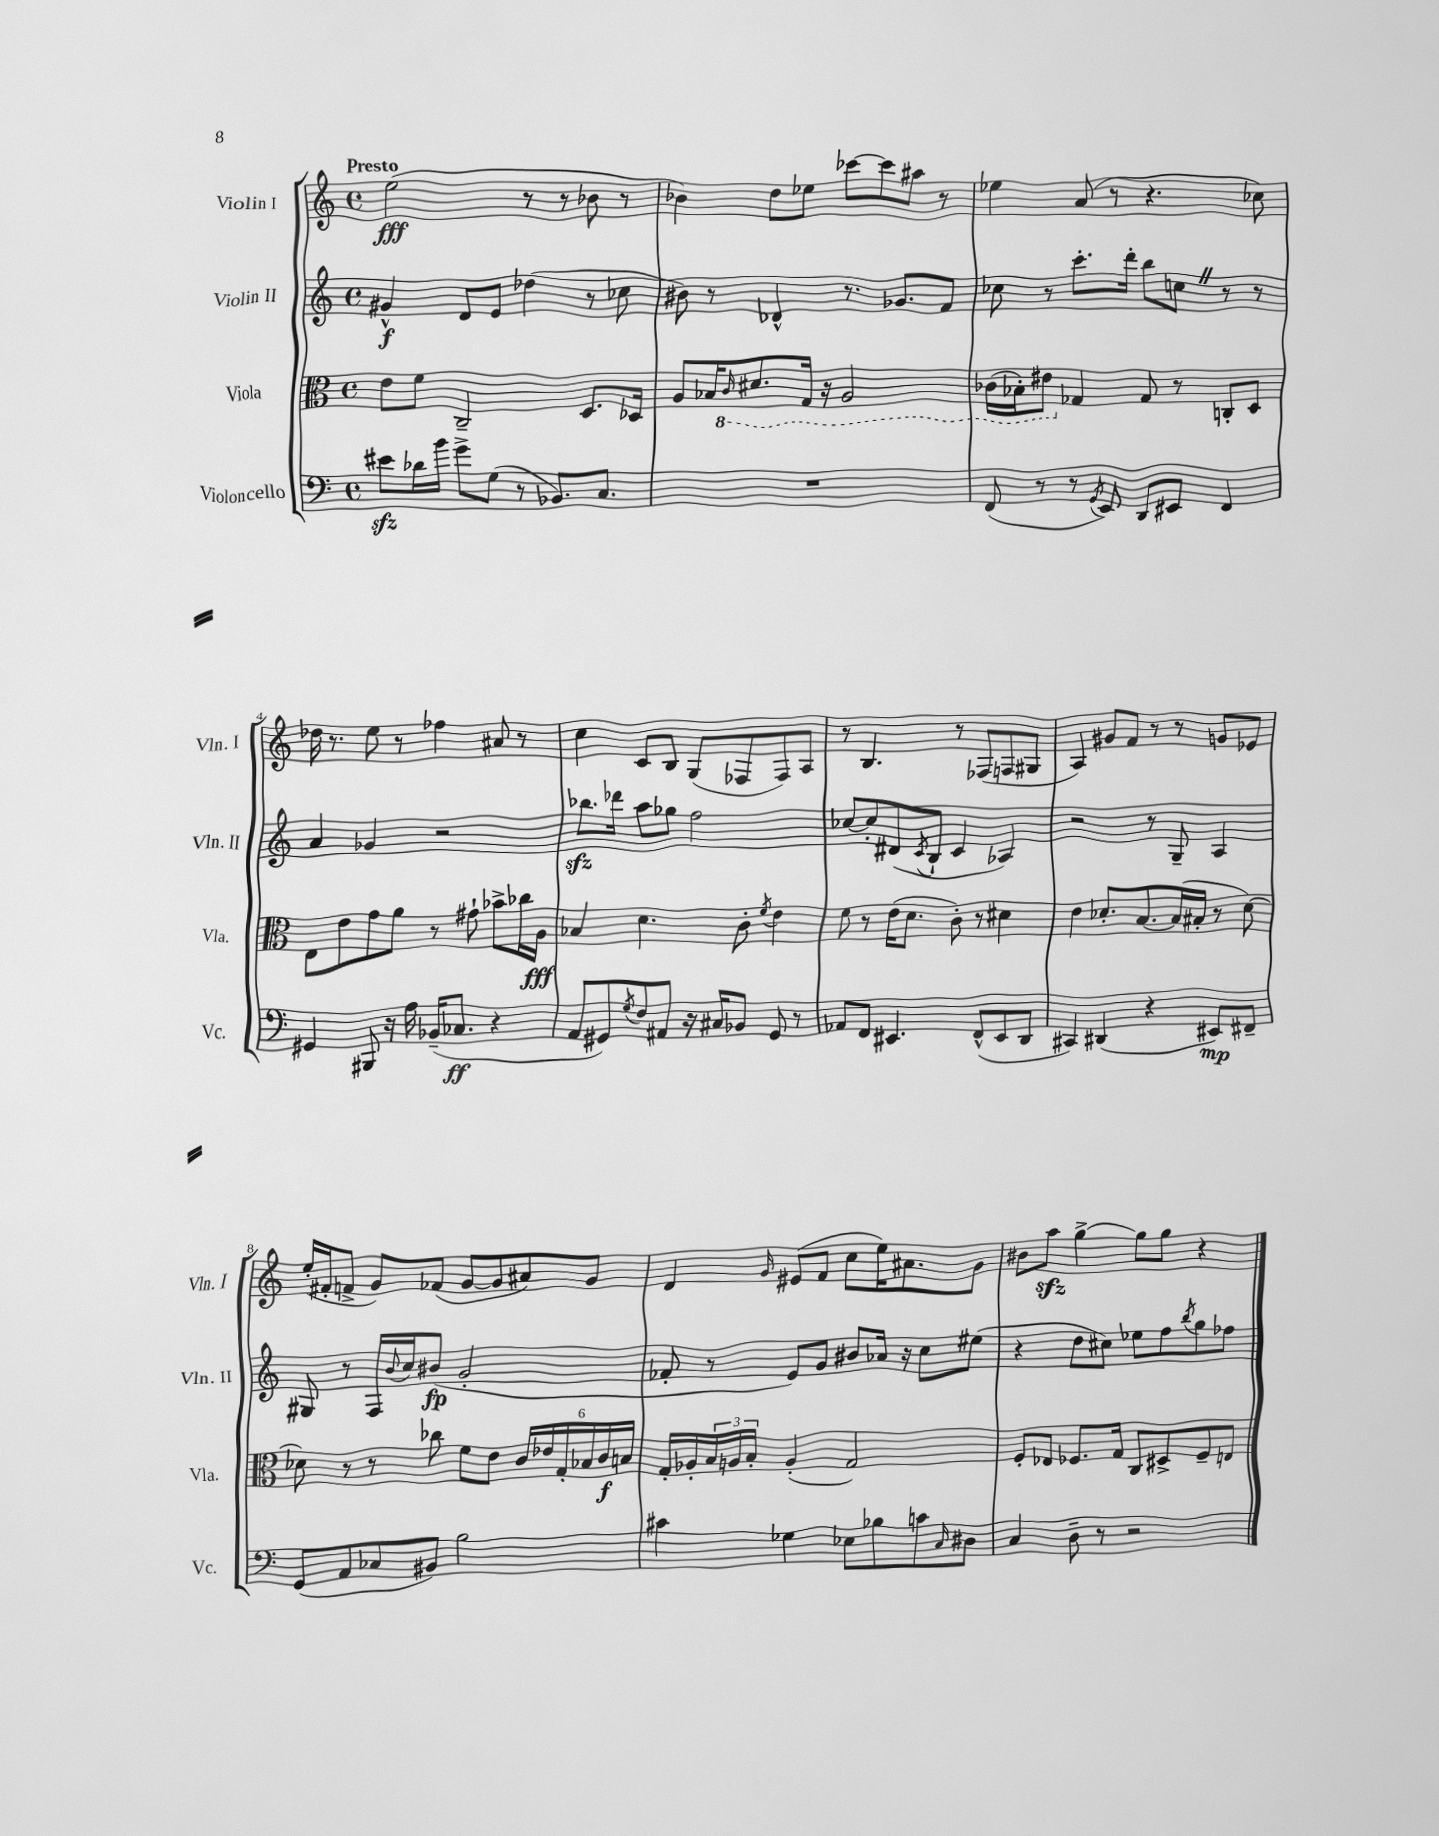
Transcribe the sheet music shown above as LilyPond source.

<<
\new StaffGroup <<
\new Staff = "s0" \with { instrumentName = "Violin I" shortInstrumentName = "Vln. I" } {
    \clef treble \key c \major \defaultTimeSignature \time 4/4 \tempo "Presto"
    e''2\fff( r8 r8 bes'8 r8 |
    bes'4) d''8 ees''8 ces'''8~ ces'''8 ais''8 r8 |
    ees''4 a'8( r8 r4. ces''8) |
    des''16 r8. e''8 r8 fes''4 ais'8 r8 |
    c''4 c'8 b8 g8( fes8 fes8) a8 |
    r8 b4. r8 fes8( f8 gis8 |
    a4) gis'8 f'8 r8 r8 g'8 ees'8 |
    e''16-.( fis'16-. f'8-> g'8) fes'8( g'8~ g'8 ais'8) g'8 |
    d'4 \grace { g'16 } eis'8( f'8 c''8 e''16) ais'8. g'8 |
    bis'8 a''8\sfz g''4~-> g''8 g''8 r4 \bar "|." |
}
\new Staff = "s1" \with { instrumentName = "Violin II" shortInstrumentName = "Vln. II" } {
    \clef treble \key c \major \defaultTimeSignature \time 4/4
    gis'4-^\f d'8 e'8 des''4( r8 ces''8 |
    bis'8) r8 des'4-^ r8. ges'8. f'8 |
    ces''8 r8 c'''8.-. d'''16-. b''8 c''8 \once \override BreathingSign.text = \markup { \musicglyph "scripts.caesura.straight" } \breathe r8 r8 |
    a'4 ges'4 r2 |
    bes''8.\sfz des'''16 a''8 ges''8 f''2 |
    ces''8~ ces''8-. dis'8( \acciaccatura { c'8 } b8-! c'4 aes4) |
    r2 r8 g8-- a4 |
    gis8 r8 f16 \appoggiatura { b'8 } c''16 bis'8\fp( g'2-. |
    fes'8-. r8 e'8) g'8 bis'8 aes'16 r16 c''8 eis''8( |
    r4 d''8 cis''8) ees''8 f''8 \acciaccatura { b''8 } g''8 fes''8 \bar "|." |
}
\new Staff = "s2" \with { instrumentName = "Viola" shortInstrumentName = "Vla." } {
    \clef alto \key c \major \defaultTimeSignature \time 4/4
    e'8 f'8 c2-- d8. des16 |
    a8 bes16 \ottava #-1 \grace { c16 } dis8. g,16 r16 a,2 |
    ces16( bes,16-.) eis8 \ottava #0 ges4 ges8 r8 c8-. d8 |
    e8 e'8 g'8 a'8 r8 gis'8-! bes'8-> ces''16 a16\fff |
    bes4 d'4. c'8-. \acciaccatura { f'8 } e'4 |
    f'8 r8 e'16( d'8. c'8-.) r8 dis'4 |
    e'4 des'8.-. b8.~ b16( bis16-. r8 des'8~) |
    des'8 r8 r8 ces''8 f'8 e'8 \tuplet 6/4 { c'16 ees'16 g16-. bes16 c'16\f b16 } |
    g16-. aes16-. \tuplet 3/2 { b16 a16 b16-. } a4-.( g2) |
    f8-. ees8 fes8. g16 c8 dis8-> fes8-- e8 \bar "|." |
}
\new Staff = "s3" \with { instrumentName = "Violoncello" shortInstrumentName = "Vc." } {
    \clef bass \key c \major \defaultTimeSignature \time 4/4
    eis'8\sfz des'16 b'16 g'8-> g8( r8 bes,8.) c8. |
    R1 |
    f,8( r8 r8 \acciaccatura { g,8 } e,8) d,8 eis,8 f,4 |
    gis,4 bis,,8 r16 a16 bes,16--( ces8.\ff r4 |
    a,8 gis,8) \acciaccatura { g8 } f8 ais,8 r16 cis16 bes,8 gis,8 r8 |
    aes,8 f,8 eis,4. f,8-^( eis,8 d,8 |
    cis,4) dis,4( r4 eis,8\mp) fis,8-- |
    g,8( a,8 ces8 bis,8) b2 |
    cis'4 ges4 ees8 bes8 c'8 \grace { c16 } dis8 |
    c4 d8-- r8 r2 \bar "|." |
}
>>
>>
